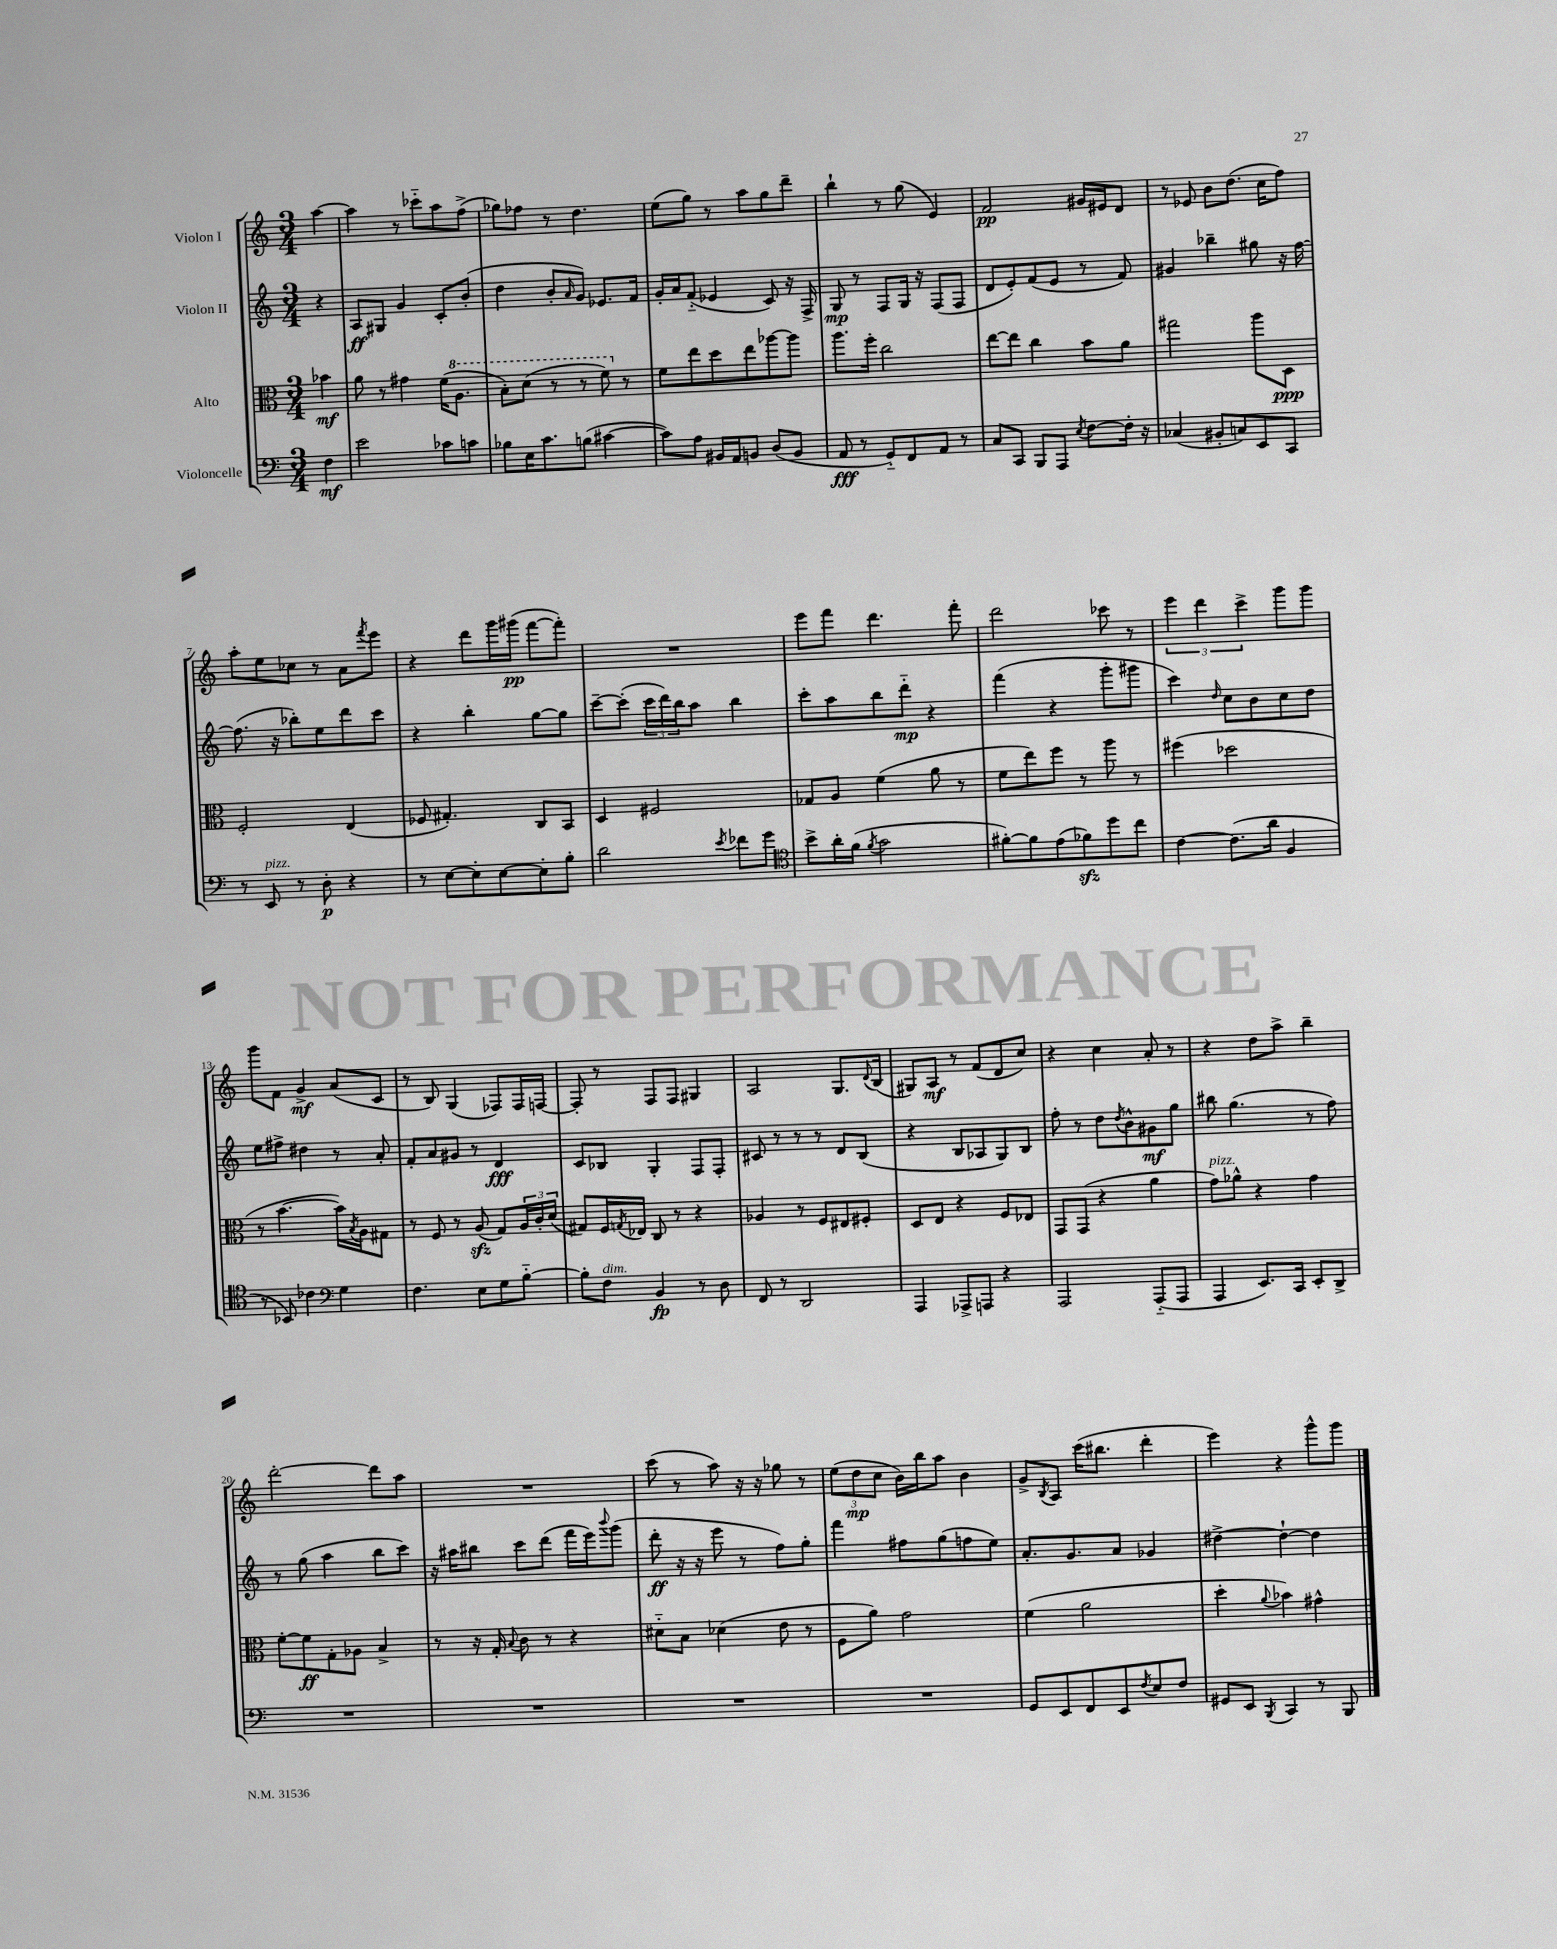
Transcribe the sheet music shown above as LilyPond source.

<<
\new StaffGroup <<
\new Staff = "s0" \with { instrumentName = "Violon I" } {
    \clef treble \key c \major \numericTimeSignature \time 3/4 \partial 4
    a''4~ |
    a''4 r8 ces'''8-_ a''8 f''8->( |
    ges''8) fes''8 r8 d''4. |
    e''8( g''8) r8 a''8 g''8 d'''8-- |
    b''4-! r8 g''8( e'4) |
    f'2\pp gis'16 eis'16 d'8 |
    r8 ees'8 b'8 d''8.( c''16 f''8) |
    a''8-. e''8 ces''8 r8 a'8 \acciaccatura { f'''8 } e'''8 |
    r4 d'''8 g'''16 gis'''16\pp( f'''8~ f'''8-.) |
    R2. |
    e'''8 f'''8 d'''4. f'''8-. |
    d'''2 ces'''8 r8 |
    \tuplet 3/2 { e'''4 d'''4 c'''4-> } g'''8 g'''8 |
    g'''8 f'8 g'4->\mf a'8( c'8 |
    r8 b8) g4( fes8) fes16 f16~ |
    f8-. r8 f8 f8 gis4 |
    a2 g8. \appoggiatura { d'8 } b16( |
    gis8) a8\mf r8 f'8( d'8 c''8) |
    r4 c''4 a'8-. r8 |
    r4 d''8 a''8-> b''4-- |
    d'''2~-. d'''8 a''8 |
    R2. |
    c'''8( r8 a''8) r16 r16 ges''8 r8 |
    \tuplet 3/2 { e''8( d''8\mp c''8 } b'16) b''16 a''8 b'4 |
    g'8-> \acciaccatura { b8 } a8 c'''16( bis''8. d'''4-. |
    e'''4) r4 g'''8-^ g'''8 \bar "|." |
}
\new Staff = "s1" \with { instrumentName = "Violon II" } {
    \clef treble \key c \major \numericTimeSignature \time 3/4 \partial 4
    r4 |
    a8\ff gis8 g'4 c'8-. b'8-.( |
    d''4 b'8-. \grace { a'16 } g'8) ees'8. f'16 |
    g'16-. a'16 f'8-_( ees'4 c'8) r16 f16-> |
    g8\mp r8 f8 g16 r16 f8( f8 |
    d'8 e'8-.) f'8( e'8 r8 f'8) |
    gis'4 bes''4-- gis''8 r16 f''16~ |
    f''8.( r16 bes''8-.) e''8 d'''8 c'''8 |
    r4 b''4-. g''8~ g''8 |
    c'''8~-- c'''8-.( \tuplet 3/2 { c'''16 d'''16) b''16 } a''8 b''4 |
    c'''8-. a''8 b''8 d'''8-_\mp r4 |
    f'''4( r4 g'''8-. gis'''8 |
    c'''4) \grace { d''16 } c''8 b'8 c''8 d''8 |
    e''8 fis''8-> dis''4 r8 a'8-. |
    f'8-. a'8 gis'8 r8 d'4\fff |
    c'8 bes8 g4-. f8 f8-. |
    cis'8 r8 r8 r8 d'8 b8( |
    r4 b8 aes8 g8) b8 |
    f''8-. r8 d''8 \acciaccatura { d''8 } b'8-^ gis'8\mf g''8 |
    bis''8 g''4.( r8 f''8) |
    r8 g''8( a''4 b''8 c'''8) |
    r16 ais''16 bis''8 c'''8 d'''8( f'''16 e'''16) \appoggiatura { b'''8 } g'''8( |
    d'''8-.\ff r16 r16 e'''8 r8 f''8) g''8-. |
    f'''4 fis''8 g''8( f''8 e''8) |
    a'8.-. g'8. a'8 ges'4 |
    dis''4~-> dis''4~-! dis''4 \bar "|." |
}
\new Staff = "s2" \with { instrumentName = "Alto" } {
    \clef alto \key c \major \numericTimeSignature \time 3/4 \partial 4
    bes'4\mf |
    a'8 r8 gis'4 f'16( \ottava #1 a'8. |
    b'8-.) d''8( r8 r8 f''8) \ottava #0 r8 |
    f'8 e''8 d''8 e''8 aes''8~ aes''8 |
    a''8. f''16-. c''2 |
    e''8~ e''8 c''4 b'8 a'8 |
    gis''2 a''8 d8\ppp |
    f2-. e4( |
    fes8 gis4.-.) c8 b,8 |
    d4 fis2 |
    ges8 a8 f'4( a'8 r8 |
    f'8 e''8) f''8 r8 a''8 r8 |
    fis''4( des''2 |
    r8 b'4.~ b'16) \acciaccatura { b8 } a16 gis8 |
    r8 f8 r8 a8\sfz( g8) \tuplet 3/2 { a16 c'16-. d'16( } |
    gis8) f16 \acciaccatura { g8 } ees16 c8 r8 r4 |
    aes4 r8 f8 eis8 fis8-. |
    d8 e8 r4 f8 ees8 |
    g,8 g,8( r4 a'4 |
    g'8^\markup { \italic "pizz." }) aes'8-^ r4 g'4 |
    f'8~-. f'8\ff g8-. aes8 b4-> |
    r8 r16 g16-. \appoggiatura { b8 } c'8 r8 r4 |
    dis'8-_ b8 des'4( e'8 r8 |
    f8 a'8) g'2 |
    f'4( a'2 |
    d''4-. \appoggiatura { a'8 } bes'4) gis'4-^ \bar "|." |
}
\new Staff = "s3" \with { instrumentName = "Violoncelle" } {
    \clef bass \key c \major \numericTimeSignature \time 3/4 \partial 4
    f4\mf |
    e'2 ces'8 c'8 |
    bes8 e16 c'8. b8( cis'4~ |
    cis'8) a8 bis,16 a,16 b,8 d8( b,8 |
    a,8\fff r8 g,8-_) f,8 a,8 r8 |
    c8 c,8 b,,8 a,,8 \acciaccatura { e8 } f8~ f16-. r16 |
    ces4( bis,8-. c8) e,8 c,8 |
    r8 e,8^\markup { \italic "pizz." } r8 d8-.\p r4 |
    r8 e8~ e8-. e8~ e8-. b8-. |
    d'2 \acciaccatura { e'8 } fes'8 g'8 |
    \clef tenor b'8-> a'16-. f'16( \acciaccatura { f'8 } g'2 |
    fis'8~-.) fis'8 e'8( fes'8\sfz) d''8 c''8 |
    c'4~ c'8.( a'16 f4 |
    r8 bes,8) ces'4 \clef bass g4 |
    f4. e8 g8 b8~-_ |
    b8-. f8^\markup { \italic "dim." } b,4\fp r8 d8 |
    f,8 r8 d,2 |
    a,,4 aes,,8-> a,,8 r4 |
    a,,2 a,,8-_( a,,8 |
    a,,4 e,8.) c,16 e,8-. d,8-> |
    R2. |
    R2. |
    R2. |
    R2. |
    g,8 e,8 f,8 e,8 \acciaccatura { f8 } e8 f8 |
    gis,8 e,8 \acciaccatura { b,,8 } c,4 r8 b,,8 \bar "|." |
}
>>
>>
